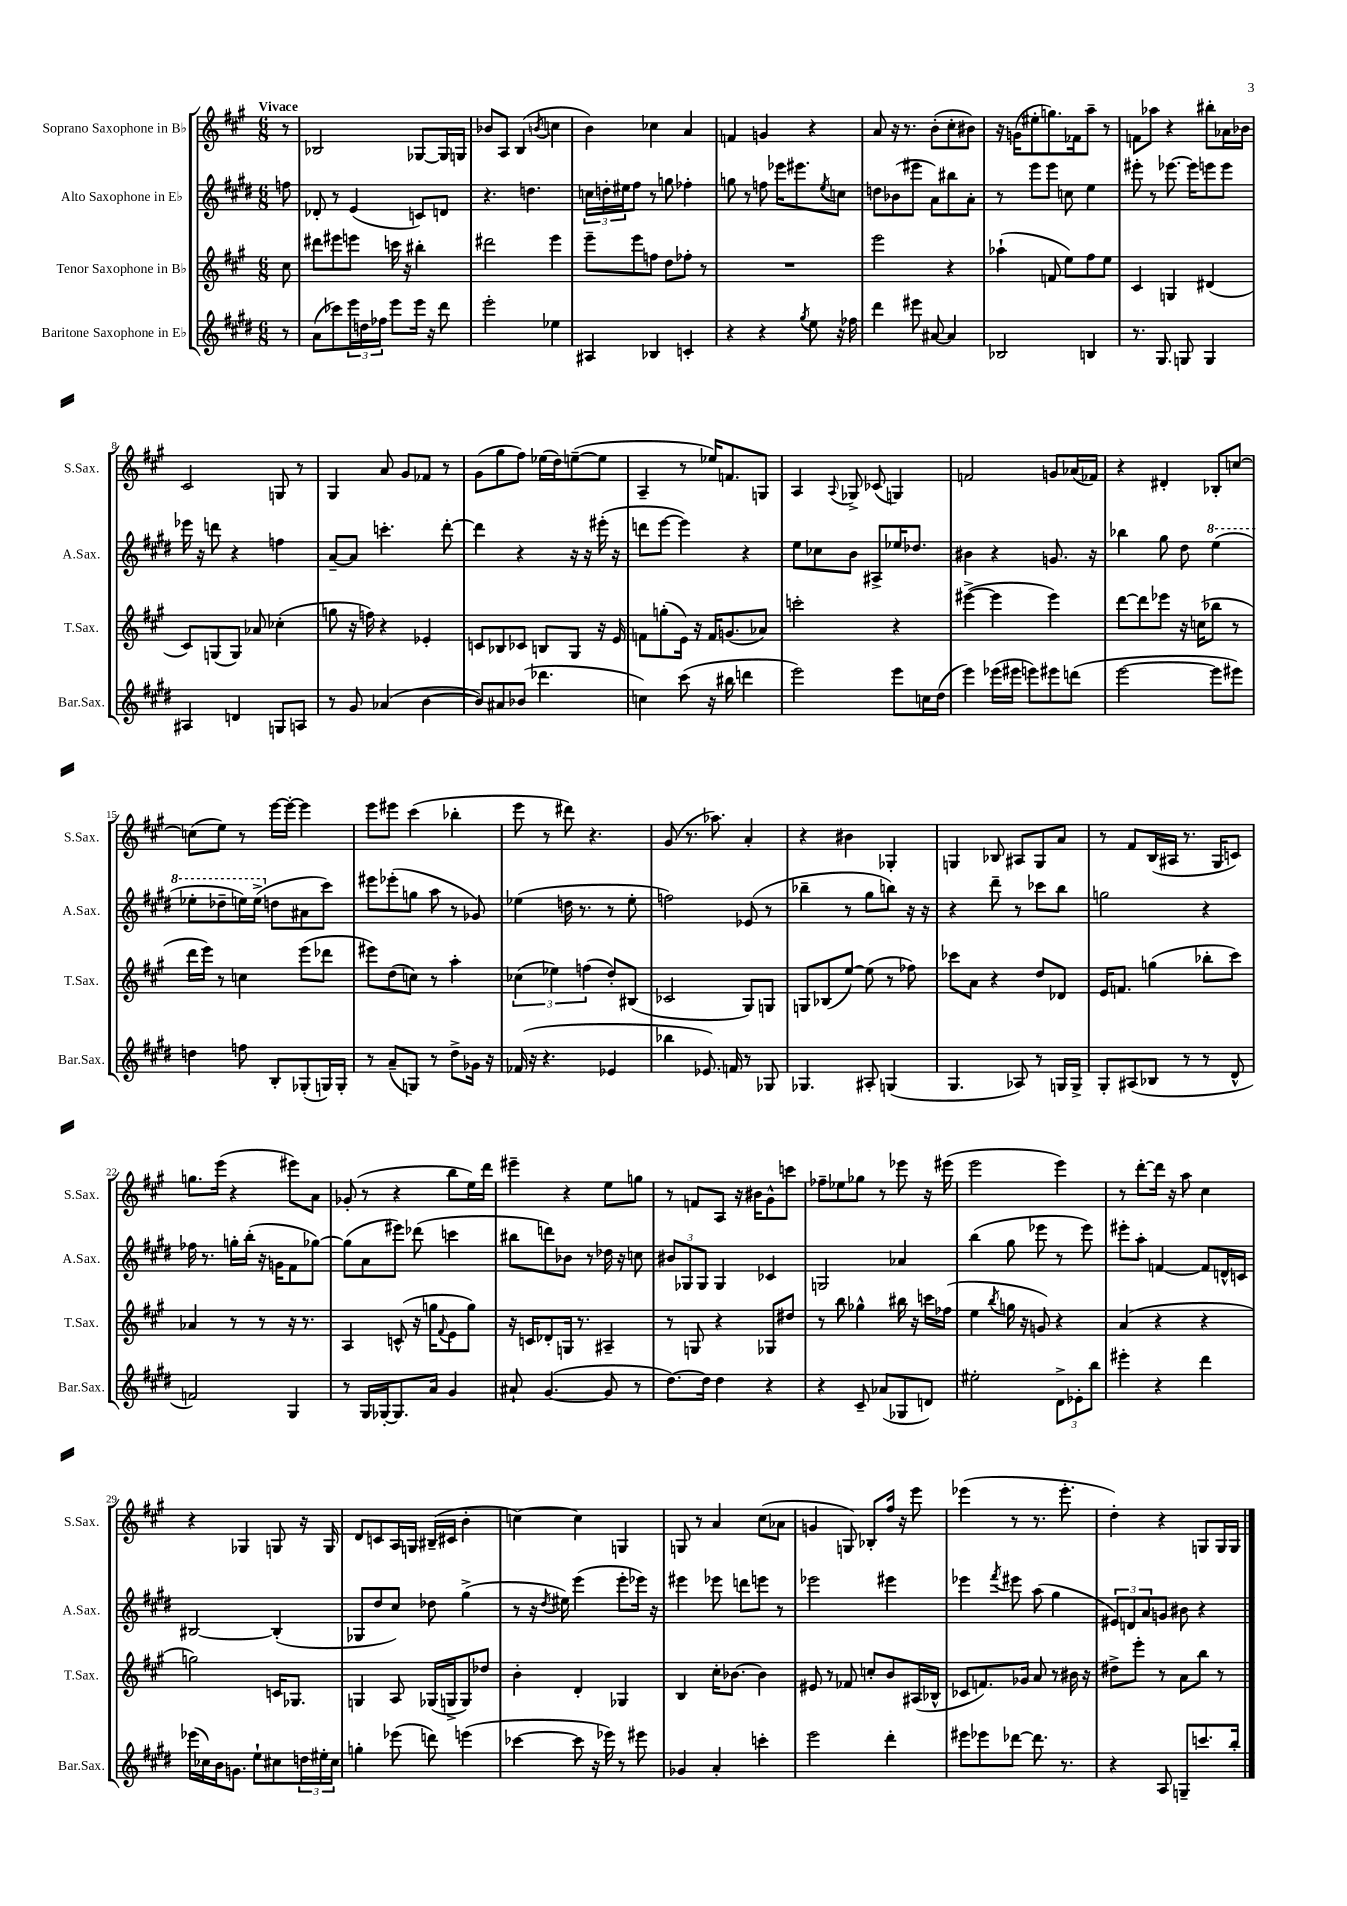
<<
\new StaffGroup <<
\new Staff = "s0" \with { instrumentName = "Soprano Saxophone in Bb" shortInstrumentName = "S.Sax." } {
    \clef treble \key a \major \numericTimeSignature \time 6/8 \partial 8 \tempo "Vivace"
    r8 |
    bes2 ges8~ ges16 g16 |
    bes'8 a8 b4( \acciaccatura { b'8 } c''4 |
    b'4) ces''4 a'4 |
    f'4 g'4 r4 |
    a'8 r16 r8. b'8-.( cis''8-. bis'8) |
    r16 g'16( eis''8-. g''8.) fes'16 a''8-- r8 |
    f'8 aes''8 r4 bis''8-. aes'16 bes'16 |
    cis'2 g8 r8 |
    gis4 a'8 gis'8 fes'8 r8 |
    gis'8( gis''8 fis''8) ees''16( d''16) e''8~--( e''8 |
    a4-- r8 ees''16) f'8. g8 |
    a4 \appoggiatura { a8 } ges8-> ces'8( g4) |
    f'2 g'8 aes'16( fes'16) |
    r4 dis'4-. bes8-. c''8~ |
    c''8( e''8) r8 e'''16~ e'''16~-. e'''4 |
    e'''8 eis'''8 cis'''4( bes''4-. |
    e'''8 r8 dis'''8) r4. |
    gis'8( r8. aes''8.) a'4-. |
    r4 bis'4 ges4-. |
    g4 bes8 ais8 g8 a'8 |
    r8 fis'8 b16( ais16 r8. gis16 c'8) |
    g''8. e'''16( r4 eis'''8) a'8 |
    ges'8-.( r8 r4 b''8 e''16) d'''16 |
    eis'''4-- r4 e''8 g''8 |
    r8 f'8 a8 r16 bis'16 gis'8-^ c'''8 |
    fes''8-- ees''8 ges''8 r8 ees'''8 r16 eis'''16( |
    e'''2 e'''4) |
    r8 d'''8~-. d'''16 r16 a''8 cis''4 |
    r4 ges4 g8 r16 g16 |
    d'8 c'8 a16 g16 bis16--( cis'16 b'4-. |
    c''4~) c''4 g4 |
    g8 r8 a'4 cis''8( aes'8 |
    g'4 g8) bes8-. fis''16 r16 e'''8 |
    ees'''4( r8 r8. ees'''8.-. |
    d''4-.) r4 g8 g16 g16 \bar "|." |
}
\new Staff = "s1" \with { instrumentName = "Alto Saxophone in Eb" shortInstrumentName = "A.Sax." } {
    \clef treble \key e \major \numericTimeSignature \time 6/8 \partial 8
    f''8 |
    des'8-. r8 e'4( c'8) d'8 |
    r4. d''4. |
    \tuplet 3/2 { c''16 d''16-. eis''16 } fis''8 r8 g''8 fes''4-. |
    g''8 r8 f''8 ees'''16 eis'''8. \acciaccatura { e''8 } c''8 |
    d''8 bes'8( eis'''8 a'8) bis''8 a'8-. |
    r8 e'''8 e'''8 c''8 e''4 |
    eis'''8-. r8 ees'''8.~ ees'''16 e'''8 e'''8 |
    ees'''16 r16 d'''8 r4 f''4 |
    a'8~-- a'8 c'''4.-. dis'''8~-. |
    dis'''4 r4 r16 r16 eis'''16-.( r16 |
    d'''8 e'''8~ e'''4) r4 |
    e''8 ces''8 b'8 ais8-> ees''16 des''8. |
    bis'4 r4 g'8. r16 |
    bes''4 gis''8 dis''8 \ottava #1 e'''4( |
    ees'''8-. des'''8-- e'''16) e'''16->( \ottava #0 d''8 ais'8 cis'''8) |
    eis'''8 ees'''8-.( g''8 a''8 r8 ges'8) |
    ees''4( d''16 r8. r8 ees''8-. |
    f''2) ees'8( r8 |
    bes''4-- r8 gis''8 b''8) r16 r16 |
    r4 dis'''8-- r8 ces'''8 b''8 |
    g''2 r4 |
    fes''16 r8. g''16-. b''16-.( r16 g'16 fis'8 ges''8~) |
    ges''8( a'8 eis'''8) des'''8( c'''4 |
    bis''8 d'''8) bes'8 r8 des''16 r16 c''8 |
    \tuplet 3/2 { bis'8 ges8 ges8 } ges4 ces'4 |
    g2 aes'4 |
    b''4( gis''8 ees'''8 r8 ees'''8) |
    eis'''8-. a''8-. f'4~ f'8 d'16-^ c'16 |
    bis2~ bis4-.( |
    ges8 dis''8 cis''8) des''8 gis''4->( |
    r8 r16 \acciaccatura { dis''8 } eis''16) e'''4( e'''8-. ees'''16) r16 |
    eis'''4 ees'''8 d'''8 e'''8 r8 |
    ees'''2 eis'''4 |
    ees'''4 \acciaccatura { fis'''8 } eis'''8 a''8( gis''4 |
    \tuplet 3/2 { eis'8) d'8 a'8 } g'8 bis'8 r4 \bar "|." |
}
\new Staff = "s2" \with { instrumentName = "Tenor Saxophone in Bb" shortInstrumentName = "T.Sax." } {
    \clef treble \key a \major \numericTimeSignature \time 6/8 \partial 8
    cis''8 |
    dis'''8 eis'''8 e'''8 c'''16 r16 bis''4-. |
    dis'''2 e'''4 |
    e'''8-- e'''8 f''8 d''8 fes''8-. r8 |
    R2. |
    e'''2 r4 |
    aes''4-!( f'8 e''8) fis''8 e''8 |
    cis'4 g4 dis'4( |
    cis'8) g8( g8) aes'8 ces''4-.( |
    g''8 r16 f''16) r4 ees'4-. |
    c'8 bes8 ces'8 b8 gis8 r16 e'16 |
    f'8 g''8-.( e'16) r16 f'16 g'8.( aes'8) |
    c'''2-. r4 |
    eis'''4~->( eis'''4 eis'''4) |
    d'''8~ d'''8 ees'''8 r16 c''16( bes''8 r8 |
    d'''16 e'''16) r8 c''4 e'''8( des'''8 |
    eis'''8) d''8( c''8) r8 a''4-. |
    \tuplet 3/2 { ces''4( ees''4) f''4( } d''8-.) bis8( |
    ces'2 gis8) g8 |
    g8 bes8( e''8~) e''8( r8 fes''8) |
    ces'''8 a'8 r4 d''8 des'8 |
    e'16 f'8. g''4( bes''8-. cis'''8) |
    aes'4 r8 r8 r16 r8. |
    a4 c'8-^( r16 g''16 \appoggiatura { fis'8 } e'8 g''8) |
    r16 c'16 des'8-. g16 r8. ais4-- |
    r8 g8 r4 ges8 dis''8 |
    r8 b''8 ges''4-^ bis''16 r16 c'''16 fes''16( |
    e''4 \acciaccatura { b''8 } g''16 r16 g'8) r4 |
    a'4( r4 r4 |
    g''2) c'16 ges8. |
    g4 a8 ges16( g16-> g8) des''8 |
    b'4-. d'4-. ges4 |
    b4 cis''16-. bes'8.~ bes'4 |
    eis'8 r8 fes'8 c''8-. b'8 ais16( bes16-^ |
    ces'8 f'8.) ges'16 a'8 r8 bis'16 r16 |
    dis''8-> e'''8-. r8 a'8 b''8 r8 \bar "|." |
}
\new Staff = "s3" \with { instrumentName = "Baritone Saxophone in Eb" shortInstrumentName = "Bar.Sax." } {
    \clef treble \key e \major \numericTimeSignature \time 6/8 \partial 8
    r8 |
    a'8( ces'''8) \tuplet 3/2 { e'''16 d''16 fes''16 } e'''8 e'''16 r16 dis'''8 |
    e'''2-. ees''4 |
    ais4 bes4 c'4-. |
    r4 r4 \acciaccatura { gis''8 } e''8 r16 fes''16 |
    dis'''4 eis'''8 ais'8~ ais'4 |
    bes2 b4 |
    r8. gis8. g8 g4 |
    ais4 d'4 g8 a8 |
    r8 gis'8 aes'4( b'4~ |
    b'8) ais'8 bes'8( des'''4. |
    c''4) cis'''8( r16 bis''16 d'''4 |
    e'''2) e'''8 c''16 dis''16( |
    e'''4) ees'''16( eis'''16 e'''8) eis'''8 d'''8( |
    e'''2~ e'''8 eis'''8) |
    d''4 f''8 b8-. ges8-.( g16) g16-. |
    r8 a'8--( g8) r8 dis''8-> ges'16 r16 |
    fes'16( r16 r4. ees'4 |
    bes''4 ees'8.) f'16 r8 ges8 |
    ges4. ais8-. g4( |
    gis4. aes8) r8 g16 g16-> |
    gis8-. ais8( bes8 r8 r8 dis'8-^ |
    f'2) gis4 |
    r8 gis16 ges16~-. ges8. a'16 gis'4 |
    ais'8-! gis'4.~( gis'8 r8 |
    dis''8.~) dis''16 dis''4 r4 |
    r4 cis'8-- aes'8( ges8 d'8) |
    eis''2-. \tuplet 3/2 { dis'8-> ees'8-. b''8 } |
    eis'''4-. r4 dis'''4 |
    ees'''16( ces''16) b'16 g'8. e''8-! cis''8 \tuplet 3/2 { d''16 eis''16-. cis''16 } |
    g''4-. ees'''8( d'''8) e'''4( |
    ces'''4~ ces'''8 r16 ees'''16) r8 eis'''8 |
    ges'4 a'4-. c'''4-. |
    e'''2 dis'''4-. |
    eis'''8 ees'''8 des'''8~ des'''8. r8. |
    r4 a8 g8-- c'''8. b''16-. \bar "|." |
}
>>
>>
